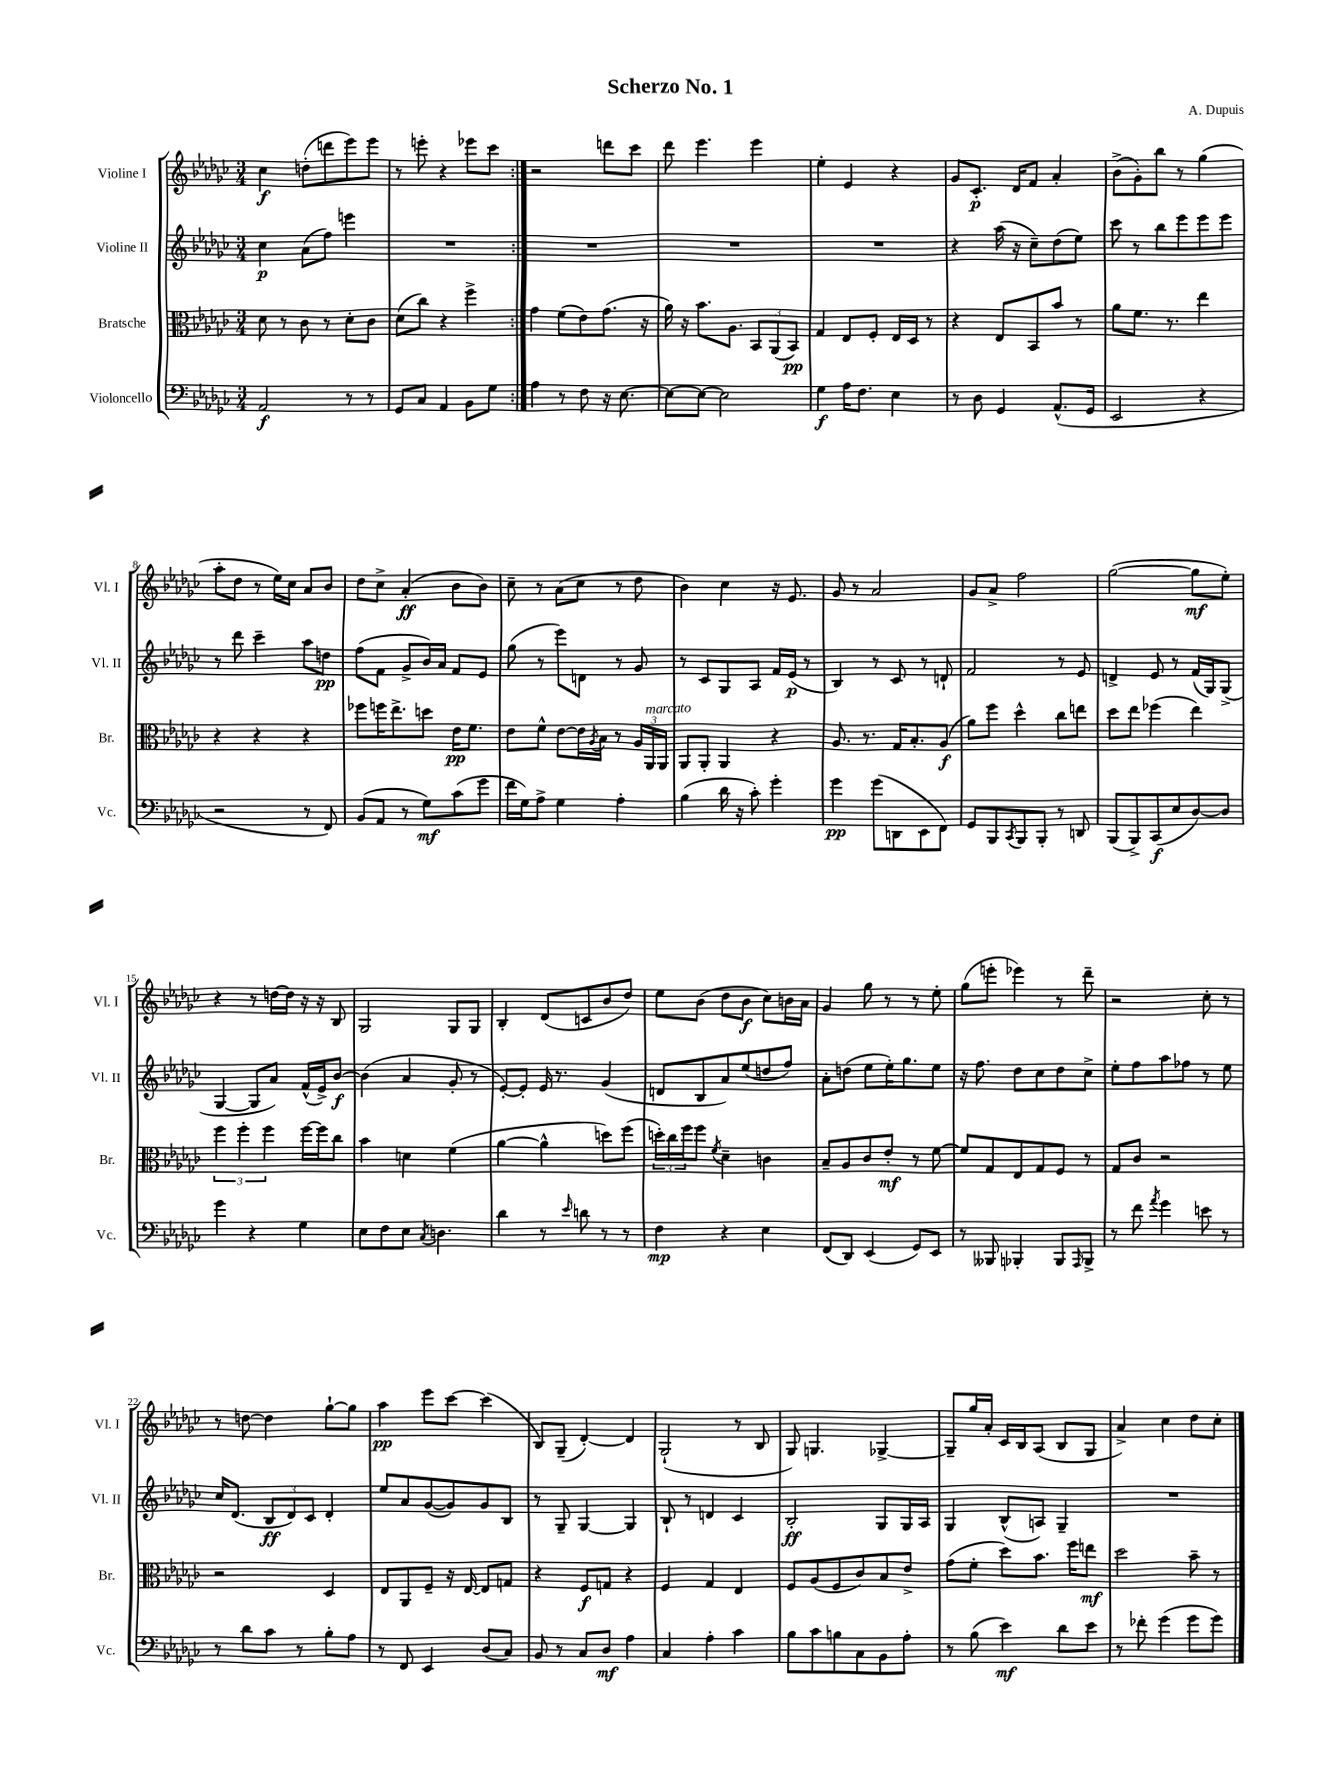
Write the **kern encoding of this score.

**kern	**dynam	**kern	**dynam	**kern	**dynam	**kern	**dynam
*part4	*part4	*part3	*part3	*part2	*part2	*part1	*part1
*staff4	*staff4	*staff3	*staff3	*staff2	*staff2	*staff1	*staff1
*I"Violoncello	*	*I"Bratsche	*	*I"Violine II	*	*I"Violine I	*
*I'Vc.	*	*I'Br.	*	*I'Vl. II	*	*I'Vl. I	*
*clefF4	*	*clefC3	*	*clefG2	*	*clefG2	*
*k[b-e-a-d-g-c-]	*	*k[b-e-a-d-g-c-]	*	*k[b-e-a-d-g-c-]	*	*k[b-e-a-d-g-c-]	*
*M3/4	*	*M3/4	*	*M3/4	*	*M3/4	*
=1	=1	=1	=1	=1	=1	=1	=1
2AA-/	f	8d-\	.	4cc-\	p	4cc-\	f
.	.	8r	.	.	.	.	.
.	.	8c-\	.	(8a-\L	.	(8ddn'\L	.
.	.	8r	.	8ff\J)	.	8dddn\	.
8r	.	8d-'\L	.	4eeen\	.	8eee-\)	.
8r	.	8c-\J	.	.	.	8eee-\J	.
=2	=2	=2	=2	=2	=2	=2	=2
8GG-/L	.	(8d-\L	.	2.r	.	8r	.
8C-/J	.	8cc-\J)	.	.	.	8eeen'\	.
4AA-/	.	4r	.	.	.	4r	.
8BB-\L	.	4ff^\	.	.	.	8eee-X\L	.
8G-\J	.	.	.	.	.	8ccc-\J	.
=3:|!	=3:|!	=3:|!	=3:|!	=3:|!	=3:|!	=3:|!	=3:|!
4A-\	.	4g-\	.	2.r	.	2r	.
8r	.	(8f\L	.	.	.	.	.
8F\	.	8e-\)	.	.	.	.	.
16r	.	(8.g-\J	.	.	.	8dddn\L	.
[8.E-\	.	.	.	.	.	.	.
.	.	.	.	.	.	8ccc-\J	.
.	.	16r	.	.	.	.	.
=4	=4	=4	=4	=4	=4	=4	=4
8E-\L_	.	16a-\)	.	2.r	.	8ddd-\	.
.	.	16r	.	.	.	.	.
8E-\J_	.	8.b-\L	.	.	.	4.eee-\	.
2E-\]	.	.	.	.	.	.	.
.	.	8.A-\J	.	.	.	.	.
.	.	12BB-/L	.	.	.	4eee-\	.
.	.	(12AA-/	.	.	.	.	.
.	.	12BB-/J)	pp	.	.	.	.
=5	=5	=5	=5	=5	=5	=5	=5
4G-\	f	4G-/	.	2.r	.	4ee-'\	.
16A-\KL	.	8E-/L	.	.	.	4e-/	.
8.F\J	.	.	.	.	.	.	.
.	.	8F'/J	.	.	.	.	.
4E-\	.	16E-/LL	.	.	.	4r	.
.	.	16D-/JJ	.	.	.	.	.
.	.	8r	.	.	.	.	.
=6	=6	=6	=6	=6	=6	=6	=6
8r	.	4r	.	4r	.	8g-/L	.
8D-\	.	.	.	.	.	8.c-'/J	p
4GG-/	.	8E-/L	.	(16aa-\	.	.	.
.	.	.	.	16r	.	16d-/KL	.
.	.	8BB-/	.	8cc-~\L)	.	8f/J	.
(8.AA-^^/L	.	8b-/J	.	(8dd-\	.	4a-'/	.
.	.	8r	.	8ee-\J)	.	.	.
16GG-/Jk	.	.	.	.	.	.	.
=7	=7	=7	=7	=7	=7	=7	=7
2EE-/	.	8a-\L	.	8ccc-\	.	(8b-^\L	.
.	.	8.f\J	.	8r	.	8g-'\)	.
.	.	.	.	8bb-\L	.	8bb-\J	.
.	.	8.r	.	.	.	.	.
.	.	.	.	8eee-\	.	8r	.
4r	.	4ee-\	.	8eee-\	.	(4gg-\	.
.	.	.	.	8eee-\J	.	.	.
!!LO:LB:g=z
=8	=8	=8	=8	=8	=8	=8	=8
2r	.	4r	.	8r	.	8aa-'\L	.
.	.	.	.	8ddd-\	.	8dd-\J	.
.	.	4r	.	4ccc-~\	.	8r	.
.	.	.	.	.	.	16ee-\LL)	.
.	.	.	.	.	.	16cc-\JJ	.
8r	.	4r	.	8aa-\L	.	8a-/L	.
8FF/)	.	.	.	8ddn\J	pp	8b-/J	.
=9	=9	=9	=9	=9	=9	=9	=9
(8BB-/L	.	8ff-X\L	.	(8ff\L	.	8dd-\L	.
8AA-/J	.	16ffn\K	.	8f\J	.	8cc-^\J	.
.	.	8.ee-^\	.	.	.	.	.
8r	.	.	.	8g-^/L	.	(4a-'/	ff
8G-\L)	mf	8ddn\J	.	16b-/L)	.	.	.
.	.	.	.	16a-/JJ	.	.	.
(8c-\	.	16e-\KL	pp	8f/L	.	8b-\L	.
.	.	8.f\J	.	.	.	.	.
8g-\J	.	.	.	8e-/J	.	8b-\J)	.
=10	=10	=10	=10	=10	=10	=10	=10
16f\LL	.	8e-\L	.	(8gg-\	.	8cc-~\	.
16G-\J)	.	.	.	.	.	.	.
8A-^\J	.	8f^^\J	.	8r	.	8r	.
4G-\	.	[8e-\L	.	8eee-\L)	.	(8a-\L	.
.	.	16e-\L]	.	8dn\J	.	8cc-\J	.
.	.	8qA-/	.	.	.	.	.
.	.	16B-\JJ	.	.	.	.	.
4A-'\	.	8r	.	8r	.	8r	.
.	.	24A-/LL	.	8g-/	.	8dd-\	.
!	!	!LO:TX:a:i:t=marcato	!	!	!	!	!
.	.	24AA-/	.	.	.	.	.
.	.	24AA-/JJ	.	.	.	.	.
=11	=11	=11	=11	=11	=11	=11	=11
(4B-\	.	8AA-/L	.	8r	.	4b-\)	.
.	.	8AA-'/J	.	8c-/L	.	.	.
16d-\	.	4AA-/	.	8G-/	.	4cc-\	.
16r	.	.	.	.	.	.	.
8c-'\)	.	.	.	8A-/J	.	.	.
4g-'\	.	4r	.	16f/LL	.	16r	.
.	.	.	.	(16e-/JJ	p	8.e-/	.
.	.	.	.	8r	.	.	.
=12	=12	=12	=12	=12	=12	=12	=12
4g-\	pp	8.A-/	.	4B-/)	.	8g-/	.
.	.	.	.	.	.	8r	.
.	.	8.r	.	.	.	.	.
(8g-\L	.	.	.	8r	.	2a-/	.
8DDn\	.	16G-/KL	.	8c-/	.	.	.
.	.	8.B-'/	.	.	.	.	.
8EE-\	.	.	.	8r	.	.	.
8FF\J)	.	(8A-/J	f	8dn`/	.	.	.
=13	=13	=13	=13	=13	=13	=13	=13
8GG-/L	.	8a-\L)	.	2f/	.	8g-/L	.
8BBB-/	.	8ff\J	.	.	.	8a-^/J	.
8qCC-/	.	.	.	.	.	.	.
8BBB-/	.	4dd-^^\	.	.	.	2ff\	.
8BBB-'/J	.	.	.	.	.	.	.
8r	.	8cc-\L	.	8r	.	.	.
8DDn/	.	8een\J	.	8e-/	.	.	.
=14	=14	=14	=14	=14	=14	=14	=14
(8BBB-/L	.	8dd-\L	.	4dn^/	.	([2gg-\	.
8BBB-^/)	.	8ee-\J	.	.	.	.	.
(8CC-/	f	(4ff-X\	.	8e-/	.	.	.
8E-/	.	.	.	8r	.	.	.
[8D-/)	.	4ee-\)	.	(16f/LL	.	8gg-\L]	mf
.	.	.	.	16G-/J)	.	.	.
8D-/J]	.	.	.	(8G-^/J	.	8ee-'\J)	.
!!LO:LB:g=z
=15	=15	=15	=15	=15	=15	=15	=15
4g-\	.	6ff\	.	[4G-/	.	4r	.
.	.	6ff'\	.	.	.	.	.
4r	.	.	.	8G-/L]	.	8r	.
.	.	6ff\	.	.	.	.	.
.	.	.	.	8a-/J)	.	[16ddn\LL	.
.	.	.	.	.	.	16dd\JJ]	.
4G-\	.	[16ff\LL	.	(16f^^/LL	.	16r	.
.	.	16ff\J]	.	16e-^/J)	.	16r	.
.	.	8cc-\J	.	[8b-/J	f	8B-/	.
=16	=16	=16	=16	=16	=16	=16	=16
8E-\L	.	4b-\	.	(4b-\]	.	2G-/	.
8F\	.	.	.	.	.	.	.
8E-\J	.	4dn\	.	4a-/	.	.	.
8qC-/	.	.	.	.	.	.	.
4.Dn\	.	.	.	.	.	.	.
.	.	(4f\	.	8g-'/	.	8G-/L	.
.	.	.	.	8r	.	8G-/J	.
=17	=17	=17	=17	=17	=17	=17	=17
4d-\	.	[4a-\	.	[8e-'/L)	.	4B-'/	.
.	.	.	.	8e-'/J]	.	.	.
8r	.	4a-^^\]	.	16e-/	.	(8d-/L	.
.	.	.	.	8.r	.	.	.
16qqe-/	.	.	.	.	.	.	.
8dn\	.	.	.	.	.	8cn/	.
8r	.	8ddn\L)	.	(4g-/	.	8b-/	.
8r	.	(8ff\J	.	.	.	8dd-/J)	.
=18	=18	=18	=18	=18	=18	=18	=18
4F\	mp	24ddn'\LL)	.	8dn/L	.	8ee-\L	.
.	.	24cc-\	.	.	.	.	.
.	.	24ff\J	.	.	.	.	.
.	.	8ff\J	.	8B-/	.	(8b-\J	.
.	.	8qf/	.	.	.	.	.
4r	.	4d-~\	.	8a-/)	.	8dd-\L	.
.	.	.	.	(8ee-/	.	8b-\J	f
4E-\	.	4cn\	.	8ddn/	.	8cc-\L)	.
.	.	.	.	8ff/J)	.	16bn\L	.
.	.	.	.	.	.	16a-\JJ	.
=19	=19	=19	=19	=19	=19	=19	=19
(8FF/L	.	8B-~/L	.	8a-'\L	.	4g-/	.
8DD-/J)	.	8A-/	.	(8ddn\J	.	.	.
(4EE-/	.	8c-/	.	8ee-\L	.	8gg-\	.
.	.	8e-'/J	mf	16ee-'\K)	.	8r	.
.	.	.	.	8.gg-\	.	.	.
8GG-/L)	.	8r	.	.	.	8r	.
8EE-/J	.	[8f\	.	8ee-\J	.	8ee-'\	.
=20	=20	=20	=20	=20	=20	=20	=20
8r	.	8f/L]	.	16r	.	(8gg-\L	.
.	.	.	.	8.ff\	.	.	.
8BBB--X/	.	8G-/	.	.	.	8eeen'\J	.
4BBB-X'/	.	8E-/	.	8dd-\L	.	4eee-X\)	.
.	.	8G-/	.	8cc-\	.	.	.
8BBB-/L	.	8F/J	.	8dd-\	.	8r	.
16qqAAA-/	.	.	.	.	.	.	.
8BBB-^/J	.	8r	.	8cc-^\J	.	8ddd-~\	.
=21	=21	=21	=21	=21	=21	=21	=21
8r	.	8G-/L	.	8ee-'\L	.	2r	.
8f\	.	8c-/J	.	8ff\	.	.	.
8qa-/	.	.	.	.	.	.	.
4g-\	.	2r	.	8aa-\	.	.	.
.	.	.	.	8ff-X\J	.	.	.
8en\	.	.	.	8r	.	8cc-'\	.
8r	.	.	.	8ee-\	.	8r	.
!!LO:LB:g=z
=22	=22	=22	=22	=22	=22	=22	=22
8r	.	2r	.	16cc-/KL	.	8r	.
.	.	.	.	(8.d-/J	.	.	.
8d-\L	.	.	.	.	.	[8ddn\	.
8c-\J	.	.	.	12B-/L	ff	4dd\]	.
.	.	.	.	12d-/)	.	.	.
8r	.	.	.	.	.	.	.
.	.	.	.	12c-/J	.	.	.
8B-'\L	.	4D-/	.	4d-'/	.	[8gg-`\L	.
8A-\J	.	.	.	.	.	8gg-\J]	.
=23	=23	=23	=23	=23	=23	=23	=23
8r	.	8E-/L	.	8ee-/L	.	4aa-\	pp
8FF/	.	8AA-/	.	8a-/	.	.	.
4EE-/	.	8F~/J	.	([8g-/	.	8eee-\L	.
.	.	16r	.	8g-/])	.	[8ccc-\J	.
.	.	[16E-/	.	.	.	.	.
(8D-/L	.	8E-/L]	.	8g-/	.	(4ccc-\]	.
8C-/J)	.	8Gn/J	.	8B-/J	.	.	.
=24	=24	=24	=24	=24	=24	=24	=24
8BB-/	.	4r	.	8r	.	8B-/L)	.
8r	.	.	.	8G-~/	.	(8G-~/J	.
8C-/L	.	8F/L	f	[4G-/	.	[4d-'/)	.
8D-/J	mf	8Gn/J	.	.	.	.	.
4A-\	.	4r	.	4G-/]	.	4d-/]	.
=25	=25	=25	=25	=25	=25	=25	=25
4C-/	.	4F/	.	8B-`/	.	(2G-`/	.
.	.	.	.	8r	.	.	.
4A-'\	.	4G-/	.	4dn/	.	.	.
4c-\	.	4E-/	.	4c-/	.	8r	.
.	.	.	.	.	.	8B-/	.
=26	=26	=26	=26	=26	=26	=26	=26
8B-\L	.	8F/L	.	2B-'/	ff	8G-/)	.
8c-\	.	(8A-/	.	.	.	4.Gn/	.
8Bn\	.	8F/	.	.	.	.	.
8C-\	.	8c-/)	.	.	.	.	.
8BB-\	.	8B-/	.	8G-/L	.	[4G-X^/	.
8A-'\J	.	8e-^/J	.	16G-/L	.	.	.
.	.	.	.	16A-/JJ	.	.	.
=27	=27	=27	=27	=27	=27	=27	=27
8r	.	(8g-\L	.	4G-/	.	8G-~/L]	.
(8B-\	.	8f'\J	.	.	.	16gg-/L	.
.	.	.	.	.	.	16a-'/JJ	.
4e-\)	mf	8dd-\L)	.	(8B-^^/L	.	16c-/LL	.
.	.	.	.	.	.	16B-/J	.
.	.	8.b-\J	.	8An/J)	.	(8A-/J	.
8d-\L	.	.	.	4G-~/	.	8B-/L	.
.	.	16ff\KL	.	.	.	.	.
8e-\J	.	8een\J	mf	.	.	8G-/J	.
=28	=28	=28	=28	=28	=28	=28	=28
8r	.	2dd-\	.	2.r	.	4a-^/)	.
8f-X'\	.	.	.	.	.	.	.
(4g-\	.	.	.	.	.	4cc-\	.
8g-\L	.	8b-~\	.	.	.	8dd-\L	.
8g-\J)	.	8r	.	.	.	8cc-'\J	.
==	==	==	==	==	==	==	==
*-	*-	*-	*-	*-	*-	*-	*-
